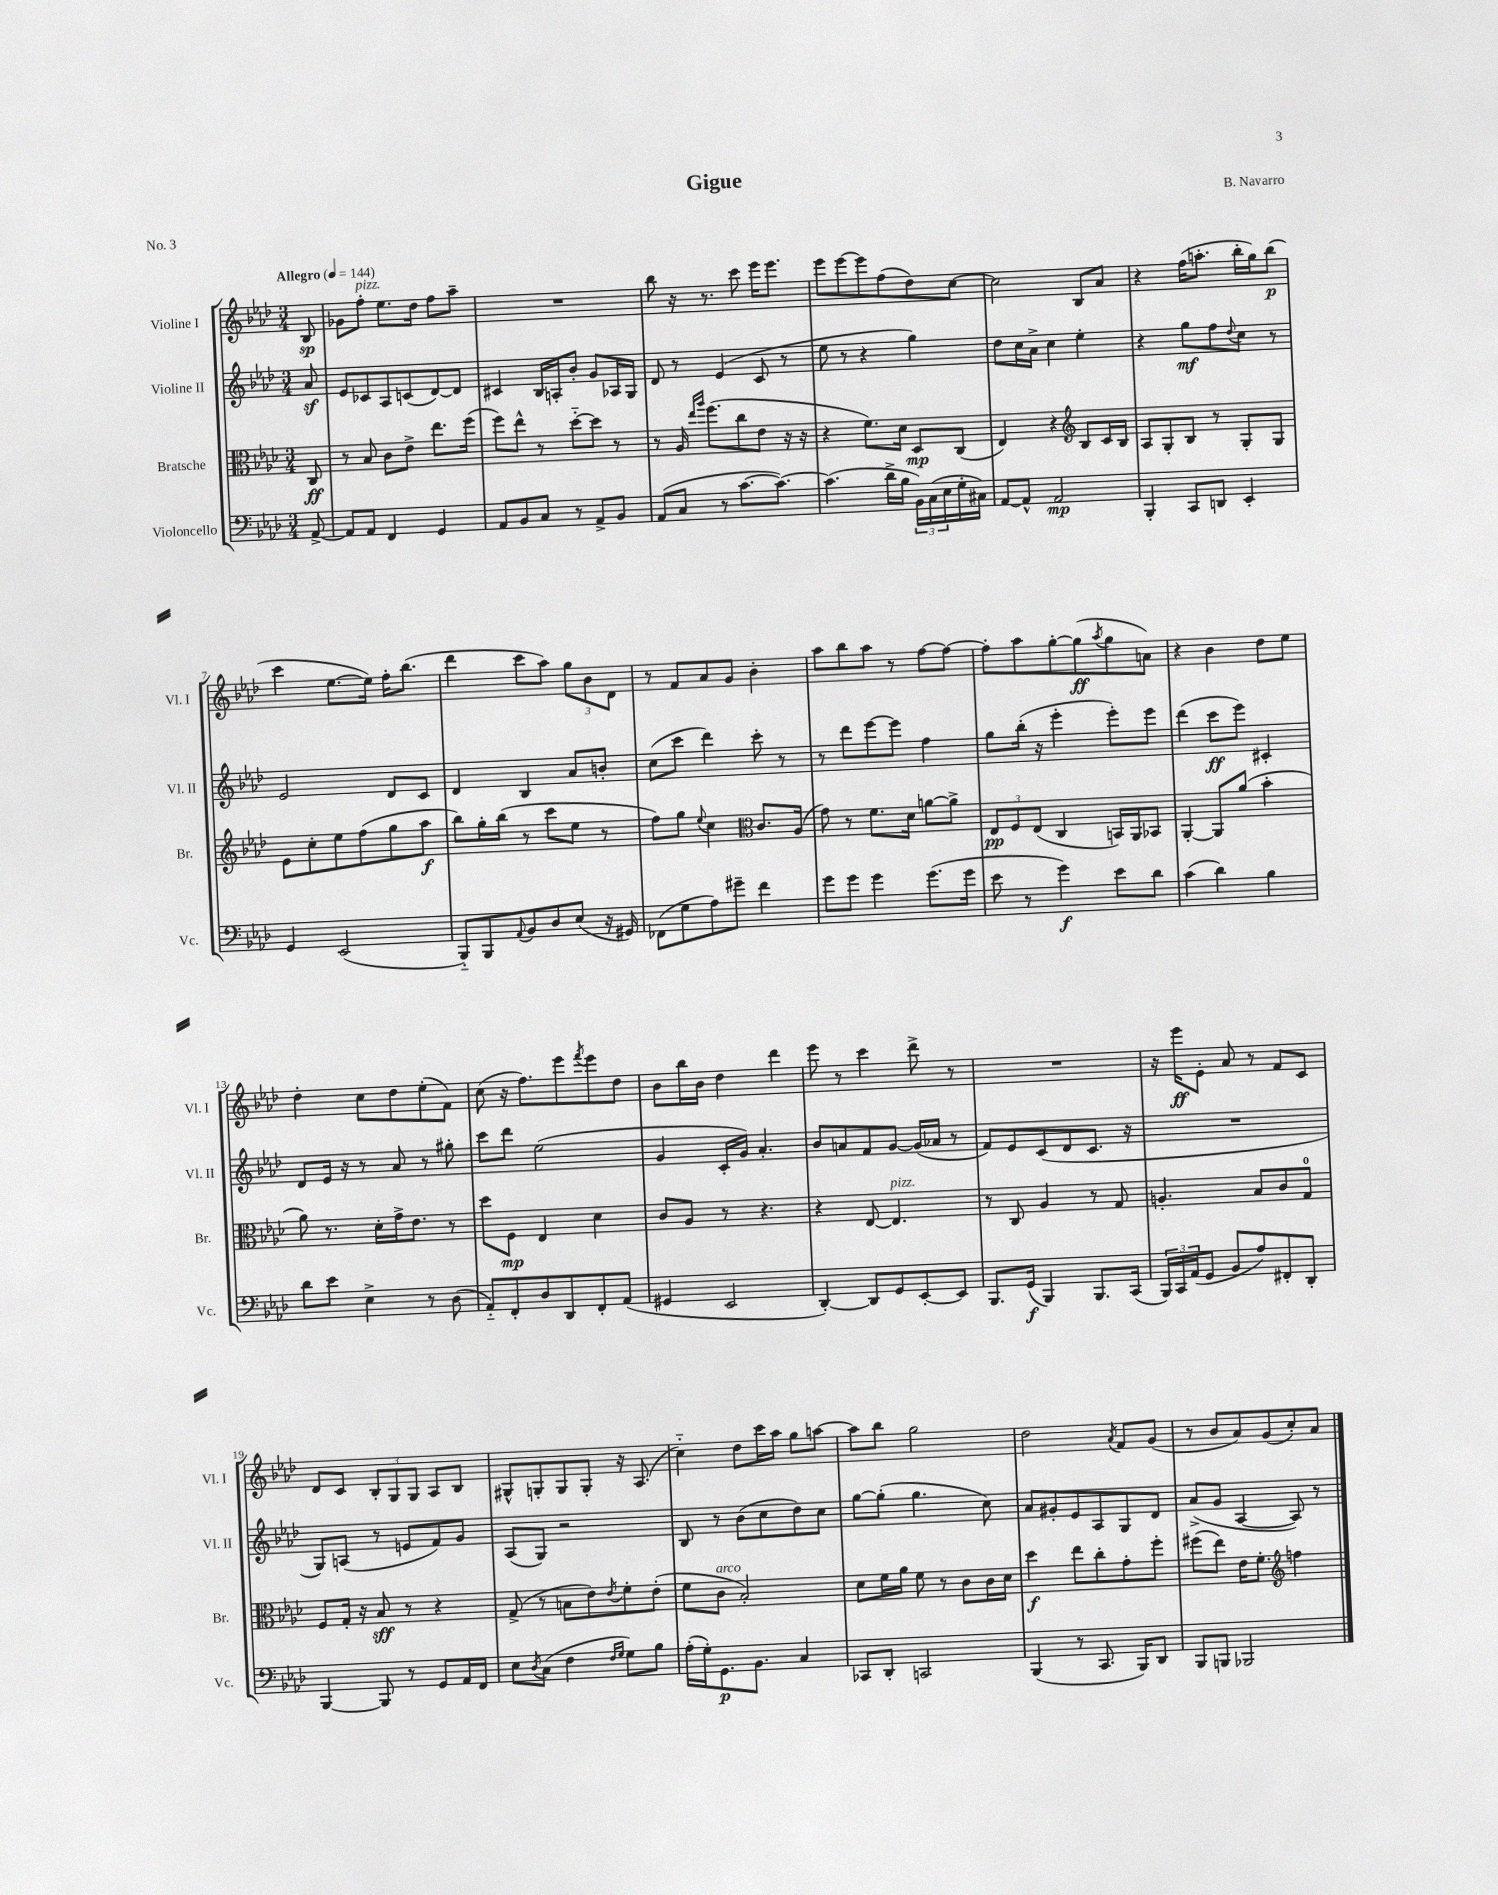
\header { title = "Gigue" composer = "B. Navarro" piece = "No. 3" }
<<
\new StaffGroup <<
\new Staff = "s0" \with { instrumentName = "Violine I" shortInstrumentName = "Vl. I" } {
    \clef treble \key aes \major \numericTimeSignature \time 3/4 \partial 8 \tempo "Allegro" 4 = 144
    bes8\sp |
    ges'8 f''8-.^\markup { \italic "pizz." } ees''8. des''16 f''8 aes''8-- |
    R2. |
    bes''8 r16 r8. c'''8 ees'''16 ees'''8. |
    ees'''8 ees'''8~ ees'''8 f''8( des''8) c''8~ |
    c''2 bes8 aes'8 |
    r4 f''16( a''8.-. bes''16-. g''16) bes''8\p( |
    c'''4 ees''8.~ ees''16) f''16-. bes''8.( |
    des'''4 c'''8 aes''8) \tuplet 3/2 { g''8 bes'8 des'8 } |
    r8 f'8 aes'8 g'8 bes'4-. |
    aes''8 bes''8 aes''8 r8 f''8~ f''8~ |
    f''8-. aes''8 g''8~-. g''8\ff( \acciaccatura { aes''8 } g''8 a'8) |
    r4 bes'4 des''8 ees''8 |
    des''4-. c''8 des''8 ees''8-.( f'8) |
    c''8( r16 f''8.) ees'''8 \acciaccatura { f'''8 } ees'''8 des''8 |
    bes'8 bes''16 bes'16 des''4 des'''4 |
    ees'''8 r8 c'''4 des'''8-> r8 |
    R2. |
    r16 ees'''16\ff ees'8-. aes'8 r8 f'8 c'8 |
    des'8 c'8 \tuplet 3/2 { bes8-. g8 g8 } aes8 bes8 |
    gis8-^ g8-. g8 g8-. r16 aes8.( |
    c''4-_) des''8 c'''16 aes''16 g''8 a''8~ |
    a''8 bes''8 g''2 |
    des''2 \acciaccatura { aes'8 } f'8 g'8( |
    r8 bes'8 aes'8) g'8( c''8-.) aes'8 \bar "|." |
}
\new Staff = "s1" \with { instrumentName = "Violine II" shortInstrumentName = "Vl. II" } {
    \clef treble \key aes \major \numericTimeSignature \time 3/4 \partial 8
    aes'8\sf |
    ees'8 ces'8 aes8 c'8( des'8~) des'8 |
    cis'4 bes16 a16-. bes'8-. g'8 aes16 g16 |
    des'8 r8 ees'4( c'8 r8 |
    ees''8 r8 r4 g''4) |
    des''8 c''16 aes'16-> c''4 ees''4-. |
    r4 g''8\mf f''8 \appoggiatura { des''8 } c''8 r8 |
    ees'2 des'8 c'8 |
    des'4 bes4 aes'8 b'8-. |
    c''8( c'''8 des'''4) c'''8-. r8 |
    r8 des'''8 ees'''8~ ees'''8 f''4 |
    g''8 bes''16-.( r16 ees'''4-. ees'''8-.) ees'''8 |
    des'''4( c'''8\ff ees'''8) cis'4-. |
    des'8 ees'16 r16 r8 aes'8 r8 gis''8-. |
    c'''8 des'''8 ees''2( |
    g'4 c'16-. g'16) aes'4.-. |
    bes'8 a'8 f'8 g'8~ g'16( aes'16 r8 |
    f'8) ees'8 c'8( des'8 c'8. r16 |
    R2. |
    g8) a8( r8 e'8 f'8) g'8 |
    aes8( g8) r2 |
    bes8 r8 bes'8( c''8 des''8) c''8 |
    g''8~ g''8-.( g''4. c''8) |
    aes'8 gis'8-. ees'8 aes8 g8 des'8 |
    aes'8->( g'8 aes4~ aes8) r8 \bar "|." |
}
\new Staff = "s2" \with { instrumentName = "Bratsche" shortInstrumentName = "Br." } {
    \clef alto \key aes \major \numericTimeSignature \time 3/4 \partial 8
    c8\ff |
    r8 bes8 c'8 ees'8-> ees''8. f''16( |
    f''8) ees''8-^ r8 des''8~-_ des''8 r8 |
    r8 aes16 \grace { ees''16 aes''16 } f''8.( c''8 ees'8 r16 r16 |
    r4 f'8.) des'16 des8\mp c8( |
    ees4) r4 \clef treble bes8 c'16 bes16 |
    aes8 g8-. bes8 r8 g8-. g8 |
    ees'8 c''8-. ees''8 f''8( g''8 aes''8\f |
    bes''8) g''16-. bes''16( r8 c'''8 ees''8 r8 |
    f''8) g''8 \appoggiatura { ees''8 } c''4 \clef alto c'8. aes16( |
    g'8) r8 f'8. des'16 a'8~ a'8-> |
    \tuplet 3/2 { ees8\pp f8 ees8( } c4 b,16) aes,16 bes,8 |
    aes,4~-. aes,8 aes'8( bes'4-. |
    aes'8) r8. des'16-. g'16-> ees'8. r8 |
    des''8 f8\mp ees4 des'4 |
    c'8 aes8 r8 r4. |
    r4 ees8~ ees4.^\markup { \italic "pizz." } |
    r8 c8 aes4 r8 g8 |
    a4.-. bes8 c'8 g8-0 |
    f8 g16-. r16 bes8\sff r8 r4 |
    g8->( r8 b8 ees'8) \acciaccatura { ees'8 } f'8-. ees'8-.( |
    f'8 c'8^\markup { \italic "arco" } bes2-.) |
    des'8 f'16 aes'16 f'8 r8 c'8 c'16 des'16 |
    des''4\f ees''8 c''8-. g'8-. f''8-. |
    fis''8( ees''8) ees'16 f'8.-. \clef treble f''4 \bar "|." |
}
\new Staff = "s3" \with { instrumentName = "Violoncello" shortInstrumentName = "Vc." } {
    \clef bass \key aes \major \numericTimeSignature \time 3/4 \partial 8
    aes,8~-> |
    aes,8 aes,8 f,4 g,4 |
    aes,8 bes,8 c8 r8 aes,8-> bes,8 |
    aes,8( c8 r8 c'8.~ c'8.~) |
    c'4.( des'16-> bes16 \tuplet 3/2 { bes,16) c16( ees16 } g16-. cis16) |
    aes,8~ aes,8-^ aes,2\mp |
    bes,,4-. c,8 d,8 ees,4-. |
    g,4 ees,2( |
    bes,,8-_) bes,,8 \appoggiatura { aes,8 } bes,8 des8 ees8( r16 gis,16) |
    fes,8( g8 aes8) gis'8-- f'4 |
    g'8 g'8 g'4 g'8.( g'16 |
    ees'8 r8 g'4\f) ees'8 des'8 |
    c'4( des'4) bes4 |
    des'8 ees'8 ees4-> r8 des8( |
    aes,8-_) f,8-. des8 des,8 f,8-. aes,8( |
    gis,4 ees,2 |
    des,4~-.) des,8 g,8 ees,8~-. ees,8 |
    bes,,8. g,16\f( bes,,4) bes,,8. c,16( |
    \tuplet 3/2 { bes,,16) c,16 aes,16( } g,8 bes,8 aes8) fis,8-. des,8-. |
    bes,,4~ bes,,8 r8 g,8 aes,16 f,16 |
    ees8 \acciaccatura { des8 } c8( f4 \grace { f16 g16 } g8) bes8 |
    aes16-.( g16-.) g,8.\p bes,8. c4 |
    ces,8 des,8-. c,2 |
    bes,,4( r8 c,8. bes,,16) des,8 |
    bes,,8 b,,8 bes,,2 \bar "|." |
}
>>
>>
